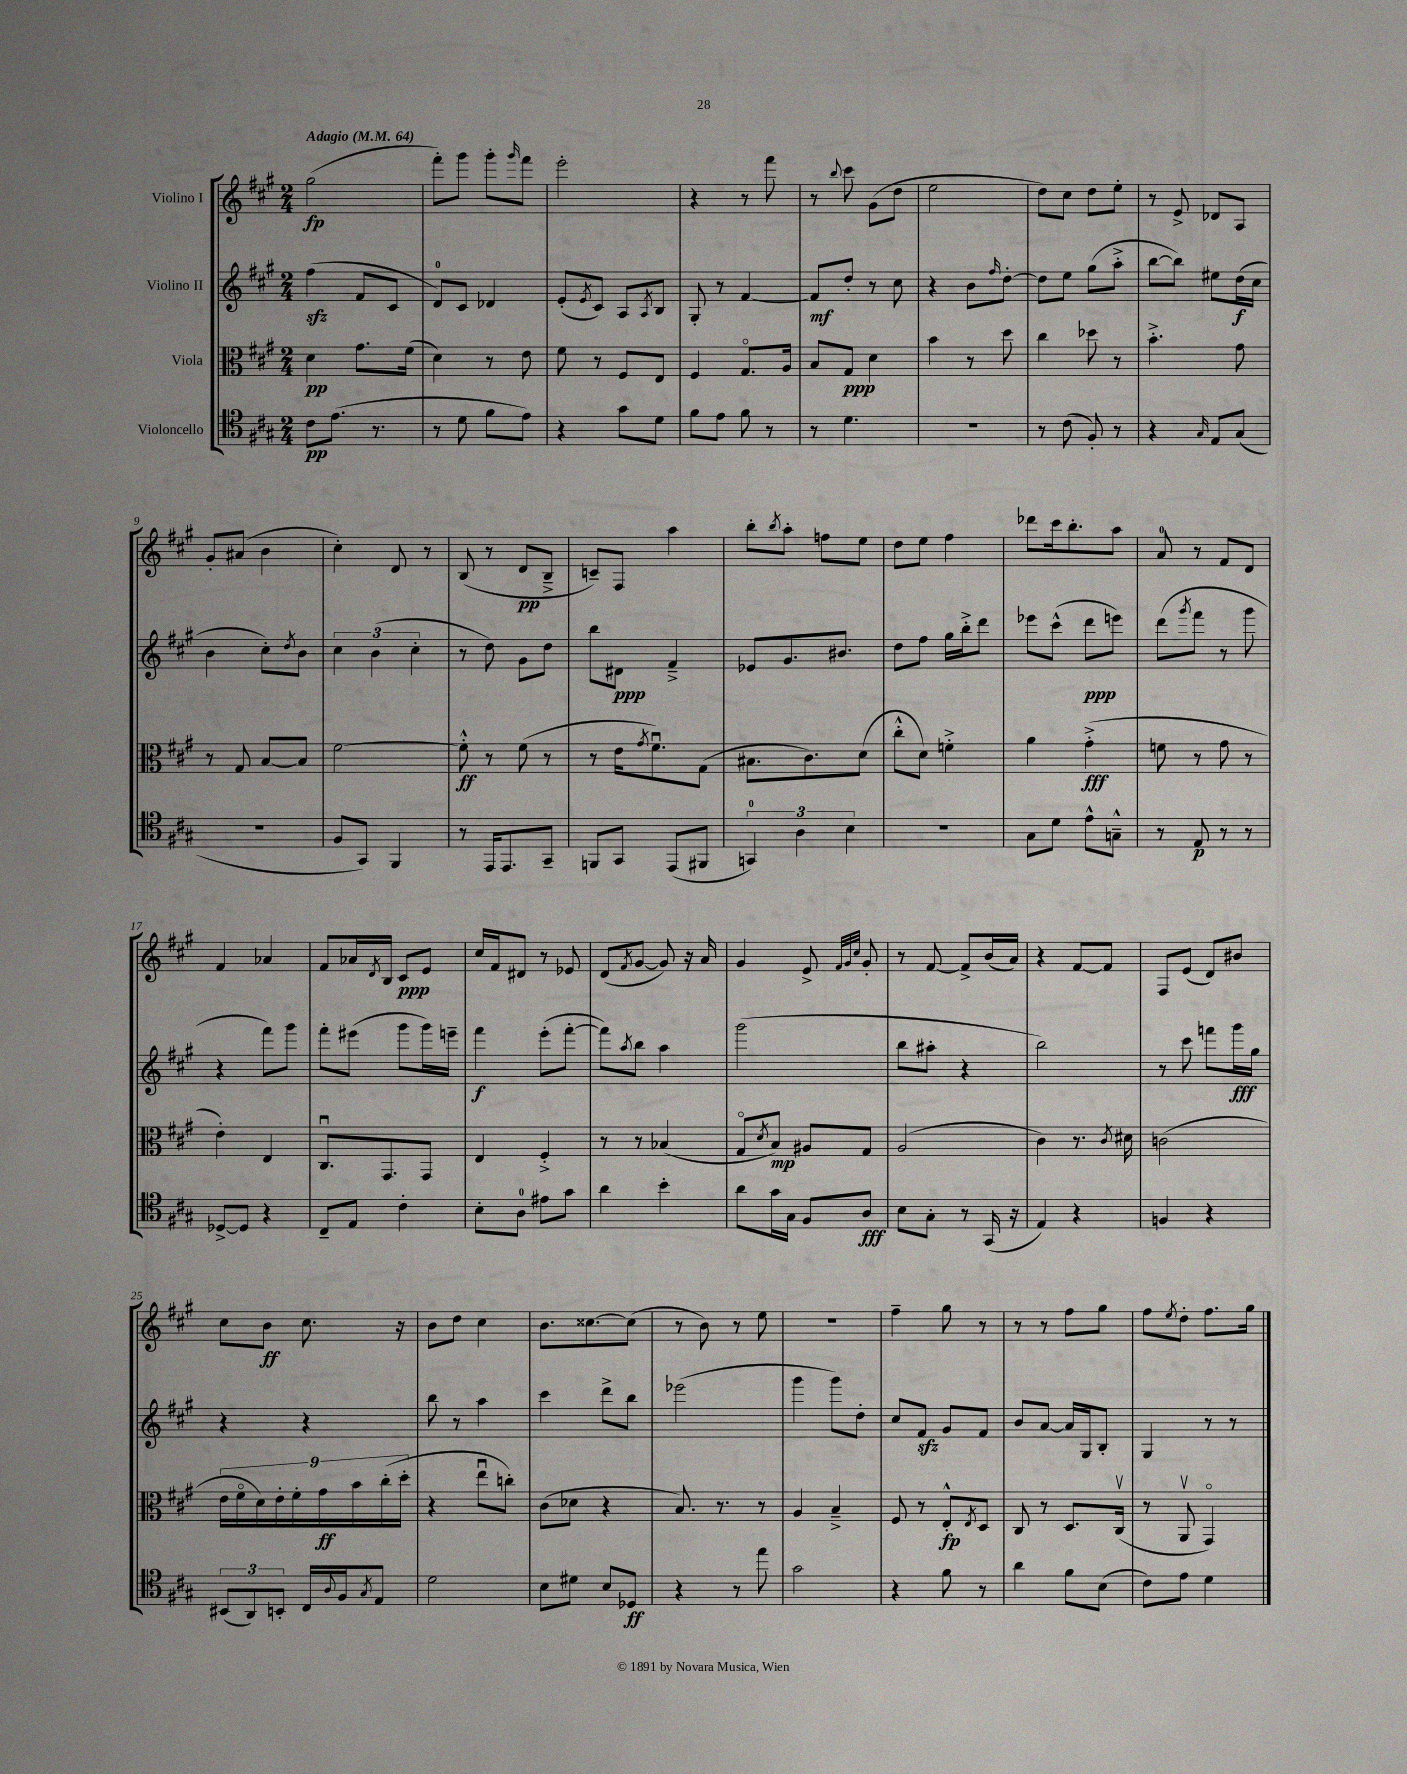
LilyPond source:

<<
\new StaffGroup <<
\new Staff = "s0" \with { instrumentName = "Violino I" } {
    \clef treble \key a \major \numericTimeSignature \time 2/4 \tempo "Adagio" 4 = 64
    gis''2\fp( |
    fis'''8-.) gis'''8 gis'''8-. \grace { gis'''16 } fis'''8 |
    e'''2-. |
    r4 r8 fis'''8 |
    r8 \appoggiatura { b''8 } cis'''8 gis'8( d''8 |
    e''2 |
    d''8) cis''8 d''8 e''8-. |
    r8 e'8-> des'8 a8 |
    gis'8-. ais'8( b'4 |
    cis''4-.) d'8 r8 |
    b8( r8 d'8\pp b8---> |
    c'8--) fis8 a''4 |
    b''8-. \acciaccatura { b''8 } a''8-. f''8 e''8 |
    d''8 e''8 fis''4 |
    des'''8 cis'''16 b''8.-. a''8 |
    a'8-0 r8 fis'8 d'8 |
    fis'4 aes'4 |
    fis'8 aes'16 \acciaccatura { d'8 } b16 cis'8\ppp e'8 |
    cis''16 fis'16 dis'8 r8 ees'8 |
    d'8( \acciaccatura { fis'8 } gis'8~ gis'8) r16 a'16 |
    gis'4 e'8-> \grace { fis'32 gis'32 cis''32 } gis'8-. |
    r8 fis'8~ fis'8-> b'16( a'16) |
    r4 fis'8~ fis'8 |
    fis8 e'8( d'8) bis'8 |
    cis''8 b'8\ff cis''8. r16 |
    b'8 d''8 cis''4 |
    b'8. cisis''8.~ cisis''8( |
    r8 b'8) r8 e''8 |
    r2 |
    fis''4-- gis''8 r8 |
    r8 r8 fis''8 gis''8 |
    fis''8 \acciaccatura { e''8 } d''8-. fis''8. gis''16 \bar "|." |
}
\new Staff = "s1" \with { instrumentName = "Violino II" } {
    \clef treble \key a \major \numericTimeSignature \time 2/4
    fis''4\sfz( fis'8 cis'8 |
    d'8-0) cis'8 des'4 |
    e'8-.( \acciaccatura { e'8 } cis'8) a8 \acciaccatura { a8 } b8 |
    gis8-. r8 fis'4~ |
    fis'8\mf d''8-. r8 cis''8 |
    r4 b'8 \grace { fis''16 } d''8~-. |
    d''8 e''8 gis''8( a''8-.-> |
    b''8~ b''8) eis''8 d''16\f( cis''16 |
    b'4 cis''8-.) \acciaccatura { d''8 } b'8 |
    \tuplet 3/2 { cis''4 b'4( cis''4-. } |
    r8 d''8) gis'8 d''8 |
    b''8 dis'8\ppp fis'4---> |
    ees'8 gis'8. bis'8. |
    d''8 fis''8 gis''16 b''16-.-> d'''8 |
    ees'''8 cis'''8-^( d'''8\ppp e'''8) |
    d'''8( \acciaccatura { gis'''8 } fis'''8 r8 gis'''8 |
    r4 fis'''8) gis'''8 |
    fis'''8-. eis'''8( gis'''8 gis'''16) e'''16-- |
    fis'''4\f e'''8-.( fis'''8~-. |
    fis'''8) \acciaccatura { a''8 } b''8 a''4 |
    gis'''2( |
    b''8 ais''8-. r4 |
    b''2) |
    r8 cis'''8 f'''8 gis'''16\fff gis''16 |
    r4 r4 |
    b''8 r8 a''4 |
    cis'''4 d'''8-> b''8 |
    ees'''2( |
    gis'''4 gis'''8) d''8-. |
    cis''8 fis'8\sfz gis'8 fis'8 |
    b'8 a'8~ a'16 gis16 b8-. |
    gis4 r8 r8 \bar "|." |
}
\new Staff = "s2" \with { instrumentName = "Viola" } {
    \clef alto \key a \major \numericTimeSignature \time 2/4
    d'4\pp gis'8. fis'16( |
    d'4) r8 e'8 |
    fis'8 r8 fis8 e8 |
    fis4 gis8.\flageolet a16 |
    b8 gis8\ppp d'4 |
    b'4 r8 d''8 |
    cis''4 des''8 r8 |
    b'4.-.-> gis'8 |
    r8 gis8 b8~ b8 |
    fis'2~ |
    fis'8-.-^\ff r8 fis'8( r8 |
    r8 e'16 \acciaccatura { gis'8 } fis'8.\downbow) gis8( |
    bis8. cis'8.) d'8( |
    cis''8-.-^ d'8) f'4-.-> |
    a'4 gis'4-.->\fff( |
    f'8 r8 gis'8 r8 |
    e'4-.) e4 |
    cis8.\downbow gis,8. gis,8 |
    e4 fis4-.-> |
    r8 r8 bes4( |
    gis8\flageolet \acciaccatura { d'8 } b8\mp) ais8 gis8 |
    a2( |
    cis'4) r8. \acciaccatura { cis'8 } dis'16 |
    c'2( |
    \tuplet 9/8 { e'16 fis'16\flageolet d'16) e'16-. fis'16-. gis'16\ff b'16 cis''16-.( d''16-. } |
    r4 e''8\downbow c''8-.) |
    cis'8( des'8 r4 |
    b8.) r8. r8 |
    a4 b4---> |
    fis8 r8 e8-.-^\fp \acciaccatura { e8 } d8 |
    cis8 r8 d8. cis16\upbow( |
    r8 a,8\upbow gis,4\flageolet) \bar "|." |
}
\new Staff = "s3" \with { instrumentName = "Violoncello" } {
    \clef tenor \key a \major \numericTimeSignature \time 2/4
    cis'8\pp e'8.( r8. |
    r8 d'8 fis'8 e'8) |
    r4 gis'8 d'8 |
    fis'8 e'8 fis'8 r8 |
    r8 d'4. |
    R2 |
    r8 cis'8( fis8-.) r8 |
    r4 \grace { gis16 } e8 gis8( |
    r2 |
    fis8 gis,8) fis,4 |
    r8 e,16 e,8. gis,8-- |
    f,8 gis,8 e,8( fis,8 |
    \tuplet 3/2 { g,4-0) a4 b4 } |
    R2 |
    gis8 d'8 e'8-^ g8---^ |
    r8 e8\p r8 r8 |
    des8~-> des8 r4 |
    cis8-- e8 cis'4-. |
    b8-. a8-0 eis'8 gis'8 |
    a'4 b'4-. |
    a'8 gis'16 gis16 fis8 a8\fff |
    b8 gis8-. r8 gis,16( r16 |
    e4) r4 |
    f4 r4 |
    \tuplet 3/2 { bis,8( a,8) b,8-. } cis16 \appoggiatura { a8 } fis16 \acciaccatura { gis8 } e8 |
    d'2 |
    b8 dis'8 b8 des8\ff |
    r4 r8 e''8 |
    gis'2 |
    r4 fis'8 r8 |
    a'4 fis'8 b8( |
    cis'8) e'8 d'4 \bar "|." |
}
>>
>>
